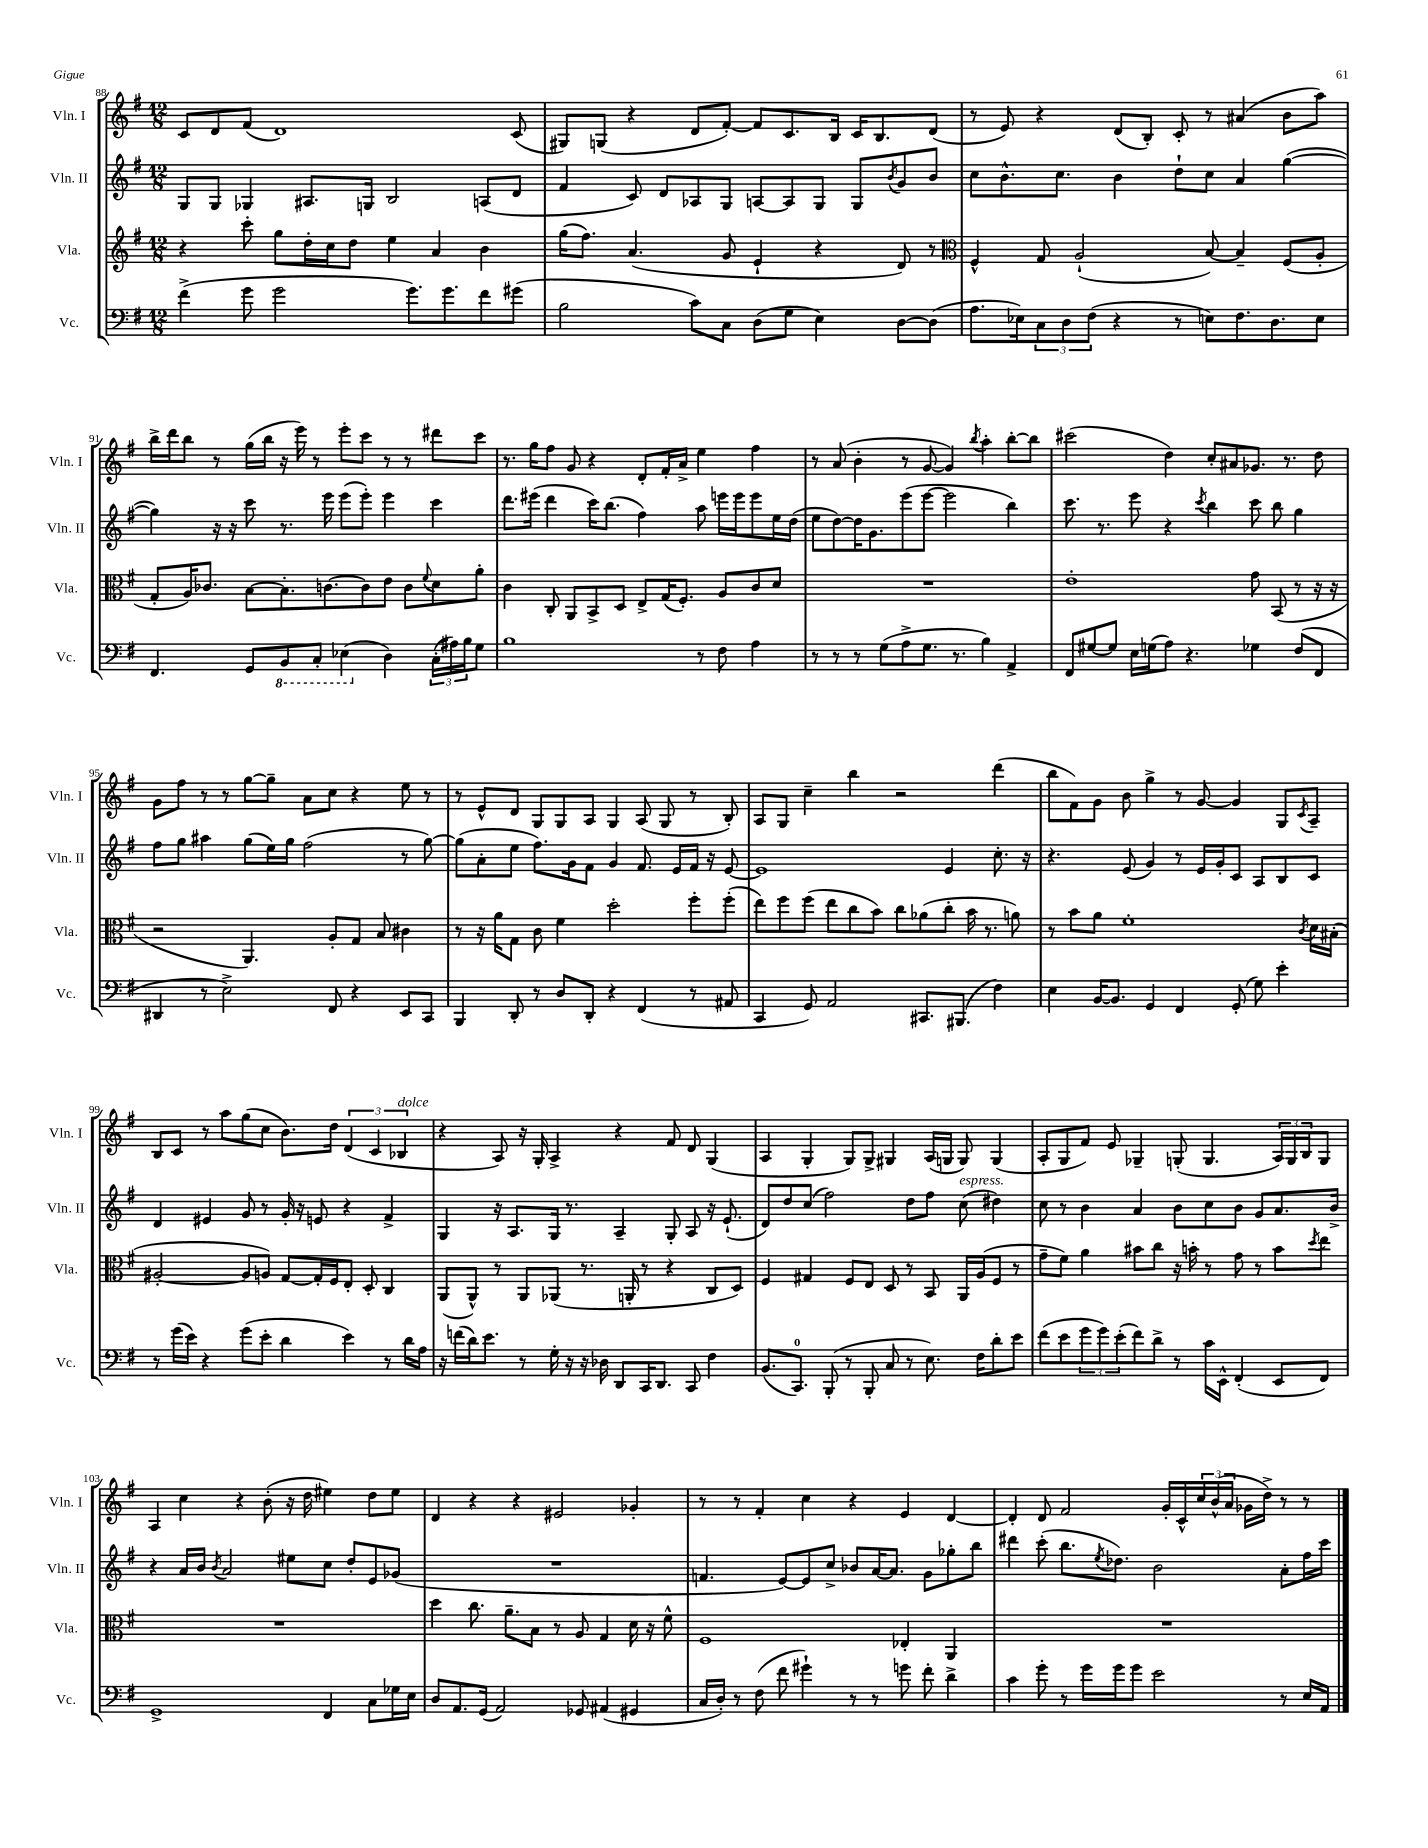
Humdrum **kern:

**kern	**kern	**kern	**kern
*part4	*part3	*part2	*part1
*staff4	*staff3	*staff2	*staff1
*I"Vc.	*I"Vla.	*I"Vln. II	*I"Vln. I
*I'Vc.	*I'Vla.	*I'Vln. II	*I'Vln. I
*clefF4	*clefG2	*clefG2	*clefG2
*k[f#]	*k[f#]	*k[f#]	*k[f#]
*M12/8	*M12/8	*M12/8	*M12/8
=88	=88	=88	=88
(4f#^\	4r	8G/L	8c/L
.	.	8G/J	8d/
8g\	8ccc'\	4G-X/	(8f#/J
2g\	8gg\L	.	1d)
.	16dd'\L	8.A#X/L	.
.	16cc\J	.	.
.	8dd\J	.	.
.	.	16Gn/Jk	.
.	4ee\	2B/	.
8.g\L)	.	.	.
.	4a/	.	.
8.g\	.	.	.
8f#\	4b\	(8An/L	.
(8g#X\J	.	8d/J	(8c/
=89	=89	=89	=89
2B\	(16gg\KL	4f#/	8G#X/L)
.	8.ff#\J)	.	.
.	.	.	(8Gn/J
.	(4.a/	8c/)	4r
.	.	8d/L	.
8c\L)	.	8A-X/	8d/L
8C\J	8g/	8G/J	[8f#'/J)
(8D\L	4e`/	[8An/L	8f#/L]
8G\J	.	8A/]	8.c/
4E\)	4r	8G/J	.
.	.	.	16B/Jk
.	.	8G/L	16c/KL
.	.	.	8.B/
.	.	8qb/	.
[8D\L	8d/)	8g/	.
(8D\J]	8r	8b/J	(8d/J
=90	=90	=90	=90
*	*clefC3	*	*
8.A\L	4F#^^/	8cc\L	8r
.	.	8.b^^\	8e/)
16E-X\k)	.	.	.
12C\	8G/	.	4r
.	.	8.cc\J	.
12D\	.	.	.
.	(2A`/	.	.
(12F#\J	.	.	.
4r	.	4b\	(8d/L
.	.	.	8B'/J)
8r	.	8dd`\L	8c'/
8En\L)	[8B/)	8cc\J	8r
8.F#\	4B~/]	4a/	(4a#X/
8.D\	.	.	.
.	(8F#/L	([4gg\	8b\L
8E\J	8A'/J	.	8aa\J)
!!LO:LB:g=z
=91	=91	=91	=91
4.FF#/	8G'/L	4gg\])	16bb^\LL
.	.	.	16ddd\J
.	16A/K)	.	8bb\J
.	8.c-X/J	.	.
.	.	16r	8r
.	.	16r	.
8GG/L	[8B\L	8ccc\	(16gg\LL
.	.	.	16bb\JJ
*8ba	*	*	*
8BBB/	8.B'\]	8.r	16r
.	.	.	16eee\)
8CC'/J	.	.	8r
.	[8.cn\	16eee\	.
(4EE-X\	.	(8eee\L	8eee'\L
.	8c\]	8eee'\J)	8ccc\J
*X8ba	*	*	*
4D\)	8e\J	4eee\	8r
.	8c\L	.	8r
.	8qqf#/	.	.
(24C'\LL	8d\	4ccc\	8ddd#X\L
24A#X\)	.	.	.
24B\J	.	.	.
8G\J	8a'\J	.	8ccc\J
=92	=92	=92	=92
1B	4c\	8.ddd\L	8.r
.	.	(16eee#X\Jk	16gg\KL
.	8C'/	4ddd\	8ff#\J
.	8AA/L	.	8g/
.	8BB^/	16ccc\KL)	4r
.	.	(8.bb\J	.
.	8D/J	.	.
.	8E^/L	4ff#\)	8d'/L
.	(16G/K	.	16f#'/L
.	8.F#'/J)	.	16a^/JJ
8r	.	8aa\	4ee\
8F#\	8A/L	16eeen\LL	.
.	.	16eee\J	.
4A\	8c/	8eee\	4ff#\
.	8d/J	16ee\L	.
.	.	(16dd\JJ	.
=93	=93	=93	=93
8r	1.r	8ee\L	8r
8r	.	[8dd\)	(8a/
8r	.	16dd\K]	4b'\
.	.	8.g\	.
(8G\L	.	.	.
8A^\	.	(8eee\	8r
8.G\J	.	[8eee\J	[8g/
.	.	2eee\]	4g/])
8.r	.	.	.
.	.	.	8qbb/
4B\)	.	.	4aa'\
4AA^/	.	4bb\)	[8bb'\L
.	.	.	8bb\J]
=94	=94	=94	=94
8FF#/L	1e'	8.ccc\	(2ccc#X\
[8G#X/	.	.	.
.	.	8.r	.
8G#/J]	.	.	.
16E\LL	.	8eee\	.
(16Gn\J	.	.	.
8A\J)	.	4r	4dd\)
4.r	.	.	.
.	.	8qccc/	.
.	.	4bb\	8cc'/L
.	.	.	8a#X/
4G-X\	8g\	8ccc\	8.g-X/J
.	(8BB/	8bb\	.
.	.	.	8.r
(8F#/L	8r	4gg\	.
8FF#/J	16r	.	8dd\
.	16r	.	.
!!LO:LB:g=z
=95	=95	=95	=95
4DD#X/	2r	8ff#\L	8g\L
.	.	8gg\J	8ff#\J
8r	.	4aa#X\	8r
2E^\)	.	.	8r
.	4.AA/)	(8gg\L	[8gg\L
.	.	16ee\L)	8gg~\J]
.	.	16gg\JJ	.
.	.	(2ff#\	8a\L
8FF#/	8A'/L	.	8cc\J
4r	8G/J	.	4r
.	8B/	.	.
8EE/L	4c#X\	8r	8ee\
8CC/J	.	[8gg\)	8r
=96	=96	=96	=96
4BBB/	8r	(8gg\L]	8r
.	16r	8a'\	8e^^/L
.	16a\KL	.	.
8DD'/	8G\J	8ee\J	8d/J
8r	8c\	8.ff#\L)	8G/L
8D/L	4f#\	.	8G/
.	.	16g\k	.
8DD'/J	.	8f#\J	8A/J
4r	2dd'\	4g/	4G/
(4FF#/	.	8.f#/	(8A/
.	.	.	8G/
.	.	16e/LL	.
8r	8ff#'\L	16f#/JJ	8r
.	.	16r	.
8AA#X/	(8ff#'\J	[8e/	8B'/)
=97	=97	=97	=97
4CC/	8ee\L)	1e]	8A/L
.	8ff#\	.	8G/J
8GG/)	(8ff#\J	.	4cc~\
2AA/	8ee\L	.	.
.	8cc\	.	4bb\
.	8b\J)	.	.
.	8cc\L	.	2r
8.CC#X/L	(8a-X\	.	.
.	8cc'\J	4e/	.
(8.BBB#X/J	.	.	.
.	16b\	.	.
.	8.r	.	.
4F#\)	.	8.cc'\	(4ddd\
.	8an\)	.	.
.	.	16r	.
=98	=98	=98	=98
4E\	8r	4.r	8bb\L
.	8b\L	.	8f#\)
[16BB/KL	8a\J	.	8g\J
8.BB/J]	.	.	.
.	1f#'	(8e/	8b\
4GG/	.	4g/)	4gg^\
4FF#/	.	8r	8r
.	.	16e/LL	[8g/
.	.	16g'/J	.
(8GG'/	.	8c/J	4g/]
8G\)	.	8A/L	.
4e'\	.	8B/	8G/L
.	8qc/	.	8qc/
.	16d\LL	8c/J	8A~/J
.	(16B#X'\JJ	.	.
!!LO:LB:g=z
=99	=99	=99	=99
8r	[2A#X'/	4d/	8B/L
(16g\LL	.	.	8c/J
16e\JJ)	.	.	.
4r	.	4e#X/	8r
.	.	.	8aa\L
(8g\L	8A#/L]	8g/	(8gg\
8e'\J	8An/J)	8r	8cc\J
4d\	[8G/L	16g'/	8.b\L)
.	.	16r	.
.	16G'/L]	8en/	.
.	16F#/J	.	16dd\Jk
4e\)	8E'/J	4r	(6d/
.	8D'/	.	.
.	.	.	6c/
8r	4C/	4f#^/	.
!	!	!	!LO:TX:a:i:t=dolce
.	.	.	6B-X/
16d\LL	.	.	.
16A\JJ	.	.	.
=100	=100	=100	=100
16r	(8AA/L	4G/	4r
(16fn\LL	.	.	.
16d\J)	8AA^^/J)	.	.
8.e\J	.	.	.
.	8r	16r	8A/)
.	.	8.A/L	.
8r	8AA/L	.	16r
.	.	.	16G'/
16G'\	(8AA-X/J	16G/Jk	4A^/
16r	.	8.r	.
16r	8.r	.	.
16D-X\	.	.	.
8DD/L	.	4A~/	4r
.	16AAn'/	.	.
16CC/K	8r	.	.
8.DD/J	.	.	.
.	4r	8G'/	8f#/
8CC/	.	8A/	8d/
4F#\	8C/L	16r	(4G/
.	.	(8.e`/	.
.	8D/J)	.	.
=101	=101	=101	=101
(8.BB/L	4F#/	8d/L)	4A/
.	.	8dd/	.
8.CC/J)	.	.	.
.	4G#X/	(8cc/J	4G'/
(8BBB'/	.	2ff#\)	.
8r	8F#/L	.	8G/L)
8BBB'/	8E/J	.	8G^/J
8C/	8D/	.	4G#X/
8r	8r	8dd\L	.
8.E\)	8BB/	8ff#\J	(16A/LL
.	.	.	16Gn/JJ
!	!	!LO:TX:a:i:t=espress.	!
.	16AA/LL	(8cc\	8G/)
16F#\KL	(16A/J	.	.
8d'\	8F#/J	4dd#X\)	(4G/
8e\J	8r	.	.
=102	=102	=102	=102
(8f#\L	8g~\L	8cc\	8A'/L
8e\	8f#\J)	8r	8G/
12g\	4a\	4b\	8f#/J)
12g\)	.	.	.
.	.	.	8e/
(12e'\	.	.	.
8f#\)	8b#X\L	4a/	4G-X~/
8d^\J	8cc\J	.	.
8r	16r	8b\L	(8Gn'/
.	16bn'\	.	.
16c\LL	8r	8cc\	4.G/
16EE^^\JJ	.	.	.
(4FF#'/	8g\	8b\J	.
.	8r	8g/L	.
8EE/L	8b\L	8.a/	24A/LL)
.	.	.	24G/
.	.	.	24B/J
.	8qdd/	.	.
8FF#/J)	8ee\J	.	8G/J
.	.	16b^/Jk	.
!!LO:LB:g=z
=103	=103	=103	=103
1GG^	1.r	4r	4A/
.	.	16a/LL	4cc\
.	.	16b/JJ	.
.	.	8qb/	.
.	.	2a/	.
.	.	.	4r
.	.	.	(8b'\
.	.	8ee#X\L	16r
.	.	.	16dd\
4FF#/	.	8cc\J	4ee#X\)
.	.	8dd'/L	.
8C\L	.	8e/	8dd\L
16G-X\L	.	(8g-X/J	8ee#\J
16E\JJ	.	.	.
=104	=104	=104	=104
8D/L	4dd\	1.r	4d/
8.AA/	.	.	.
.	8.cc\	.	4r
(16GG/Jk	.	.	.
2AA/)	.	.	.
.	8.a~\L	.	.
.	.	.	4r
.	8B\J	.	.
.	8r	.	2e#X/
8GG-X/	8A/	.	.
(4AA#X/	4G/	.	.
4GG#X/	16d\	.	4g-X'/
.	16r	.	.
.	8f#^^\	.	.
=105	=105	=105	=105
16C/LL	1F#	4.fn/	8r
16D'/JJ)	.	.	.
8r	.	.	8r
(8F#\	.	.	4f#'/
8f#\	.	[8e/L)	.
4g#X`\)	.	8e/]	4cc\
.	.	8cc^/J	.
8r	.	8b-X/L	4r
8r	.	[16a/K	.
.	.	8.a/J]	.
8gn\	4E-X'/	.	4e/
8f#'\	.	8g\L	.
4d^\	4AA/	8gg-X'\	[4d/
.	.	8bb\J	.
=106	=106	=106	=106
4c\	1.r	4ddd#X\	4d'/]
8g'\	.	(8ccc'\	8d/
8r	.	8.bb\L	2f#/
16g\LL	.	.	.
.	.	8qee/	.
16g\J	.	8.dd-X\J)	.
8g\J	.	.	.
2e\	.	2b\	.
.	.	.	16g'/LL
.	.	.	16c^^/
.	.	.	24cc/
.	.	.	(24b^^/
.	.	.	24a/JJ
.	.	.	16g-X\LL
.	.	.	16dd^\JJ)
8r	.	8a'\L	8r
16E/LL	.	16ff#\L	8r
16AA/JJ	.	16ccc\JJ	.
==	==	==	==
*-	*-	*-	*-
